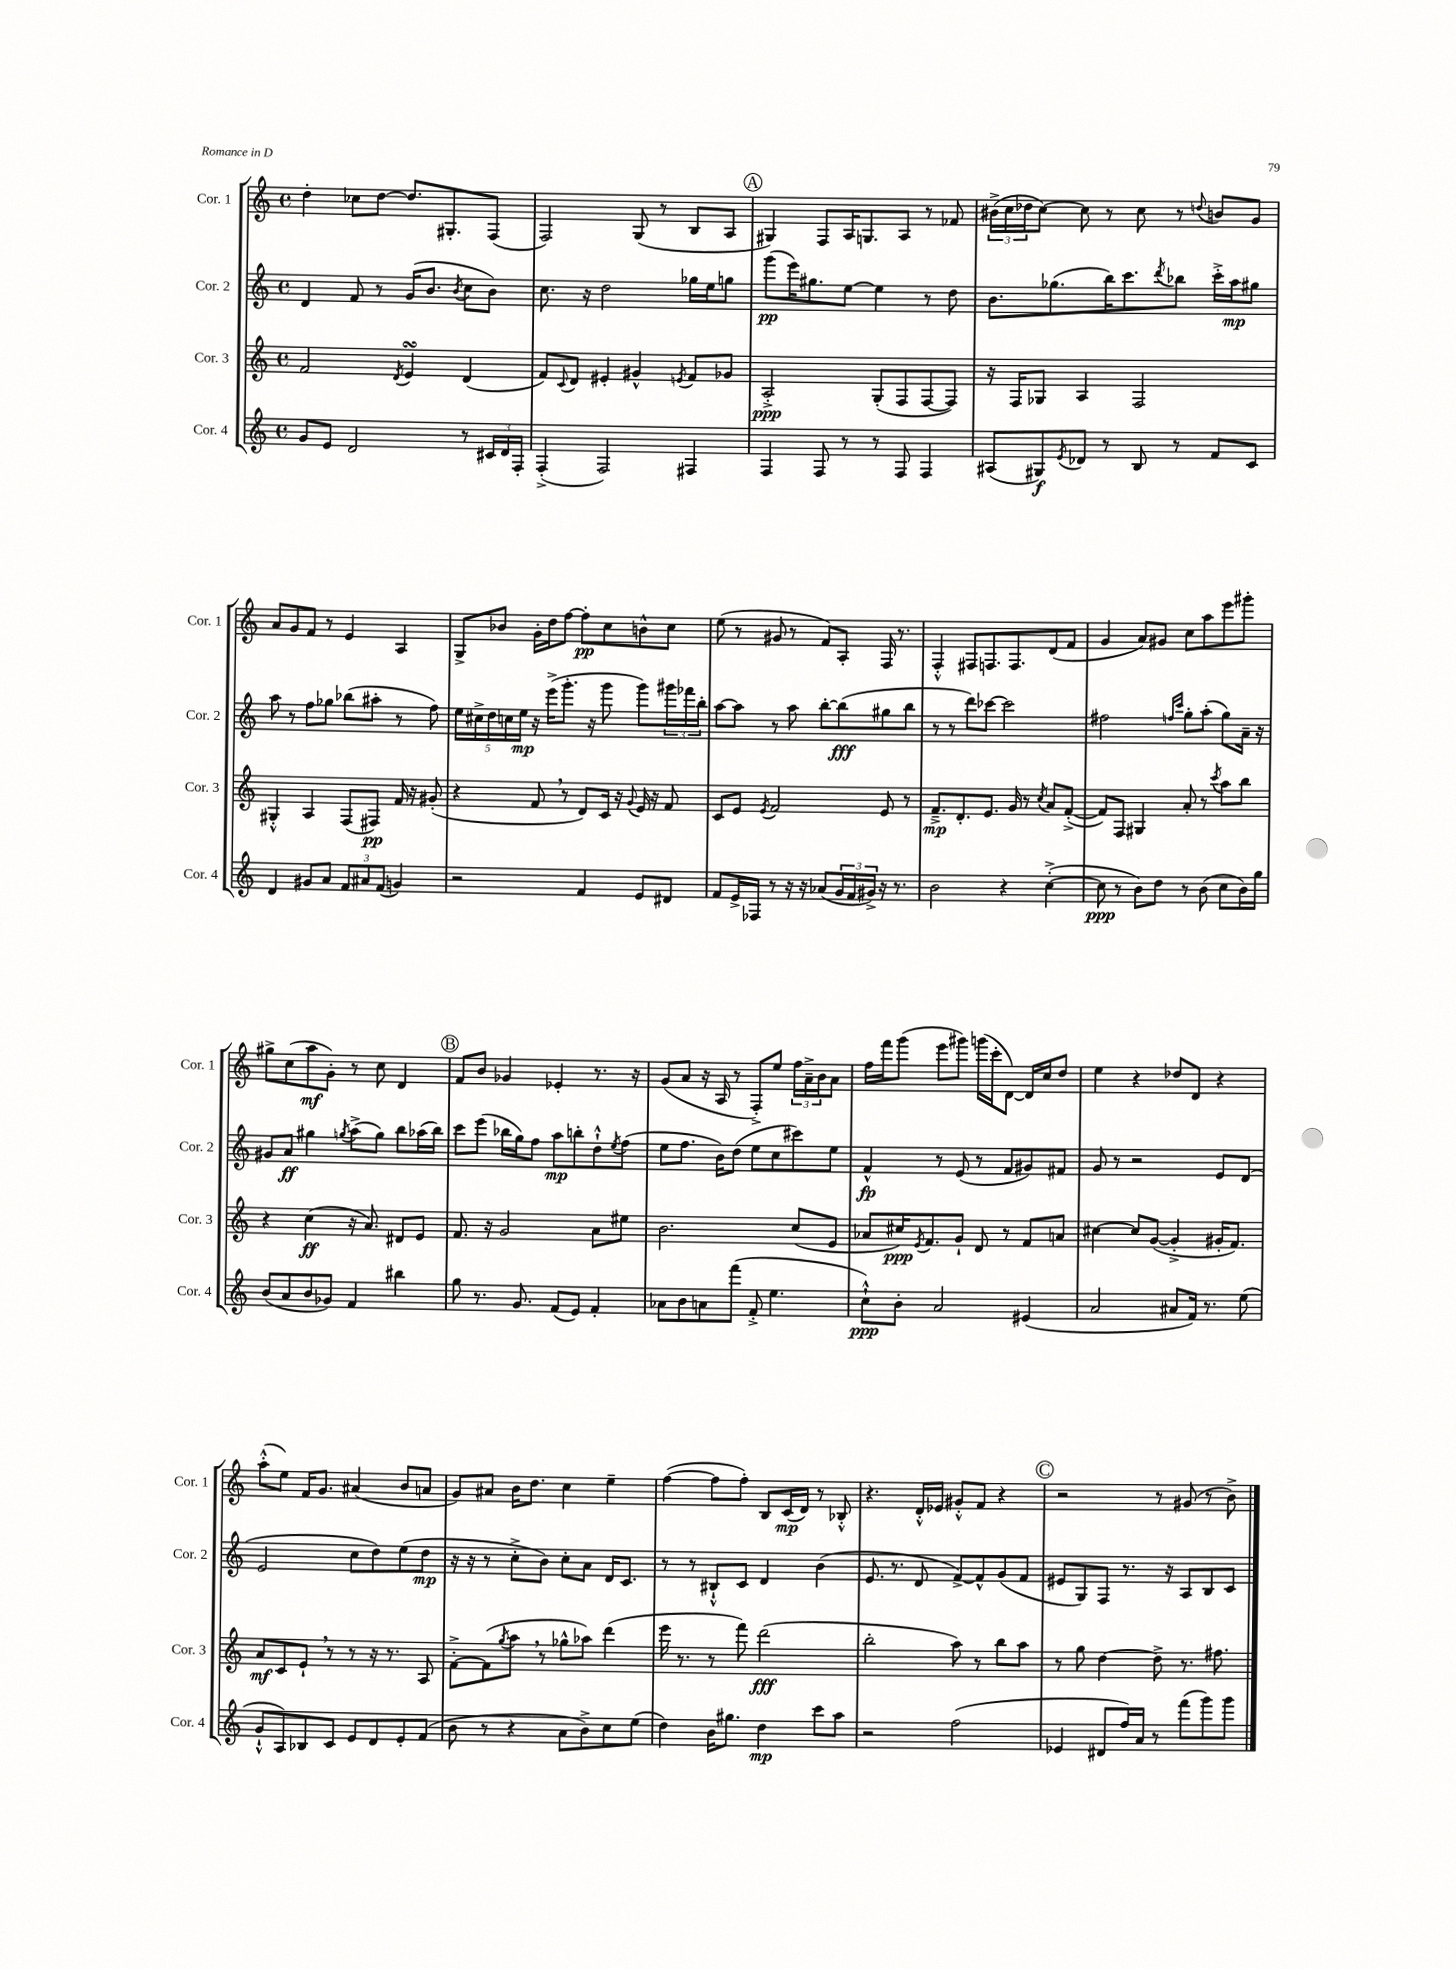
<<
\new StaffGroup <<
\new Staff = "s0" \with { instrumentName = "Cor. 1" shortInstrumentName = "Cor. 1" } {
    \clef treble \key c \major \defaultTimeSignature \time 4/4
    d''4-. ces''8 d''8~ d''8. gis8.-. f8( |
    f2) g8( r8 b8 a8 |
    \mark \markup { \circle "A" } gis4) f8 a16 g8. a8 r8 fes'8 |
    \tuplet 3/2 { bis'16->( c''16 des''16 } c''8~) c''8 r8 c''8 r8 \appoggiatura { d''8 } b'8 g'8 |
    a'8 g'8 f'8 r8 e'4 a4 |
    g8-> bes'8 g'16-. d''16 f''8~ f''8-.\pp c''8 b'8-^ c''8 |
    e''8( r8 gis'8 r8 f'8) a8-. f16 r8. |
    f4-.-^ fis8 f8. f8. d'8( f'8 |
    g'4 a'8) gis'8 c''8 a''8 e'''8 gis'''8-. |
    gis''8-> c''8( a''8\mf g'8-.) r8 c''8 d'4 |
    \mark \markup { \circle "B" } f'8 b'8 ges'4 ees'4-. r8. r16 |
    g'8( a'8 r16 a16 r8 f8-.->) e''8 \tuplet 3/2 { f''16 a'16---> b'16 } a'8 |
    f''16 f'''16 g'''8( e'''8 gis'''8) g'''16( c'''16-. d'8~) d'16 c''16 d''8 |
    e''4 r4 des''8 d'8 r4 |
    a''8-.-^( e''8) f'16 g'8. ais'4( b'8 a'8 |
    g'8) ais'8 b'16 d''8. c''4 e''4-- |
    f''4~( f''8 f''8-.) b8 c'16\mp( d'16) r8 bes8-.-^ |
    r4. d'16-.-^ ees'16 gis'8-.-^ f'8 r4 |
    \mark \markup { \circle "C" } r2 r8 gis'8( r8 b'8->) \bar "|." |
}
\new Staff = "s1" \with { instrumentName = "Cor. 2" shortInstrumentName = "Cor. 2" } {
    \clef treble \key c \major \defaultTimeSignature \time 4/4
    d'4 f'8 r8 g'16( b'8. \acciaccatura { b'8 } c''8 b'8) |
    c''8. r16 d''2 ges''16 e''16 g''8 |
    \mark \markup { \circle "A" } g'''8\pp( e'''16) gis''8. e''8~ e''4 r8 d''8 |
    b'8. ges''8.( b''16) c'''8. \acciaccatura { d'''8 } bes''8 c'''16-.-> a''16\mp gis''8 |
    a''8 r8 f''8 ges''8 bes''8( ais''8-. r8 f''8) |
    \tuplet 5/4 { e''16 cis''16-> d''16 c''16 e''16\mp } r16 e'''16->( g'''8.-. r16 g'''8 g'''8) \tuplet 3/2 { gis'''16 fes'''16 b''16-. } |
    a''8~ a''8 r8 a''8 b''8~-. b''8\fff( gis''8 b''8 |
    r8 r8 d'''8) ces'''8~ ces'''2 |
    fis''2 \grace { f''16 c'''16 } g''8-. a''8-.( g''8) a'16-- r16 |
    gis'8 a'8\ff gis''4 \acciaccatura { g''8 } a''8->( g''8) b''8 aes''16( b''16) |
    \mark \markup { \circle "B" } c'''8 e'''8( bes''16 g''16) f''8 a''8\mp b''8-. d''8-!-^ \acciaccatura { e''8 } f''8( |
    e''8 f''8. b'16) d''8( e''8 c''8 cis'''8) e''8 |
    f'4-^\fp r8 e'8( r8 f'8 gis'8) fis'8 |
    g'8 r8 r2 e'8 d'8( |
    e'2 c''8 d''8) e''8( d''8\mp |
    r16 r16 r8 c''8-.-> b'8) c''8-. a'8 d'16 c'8. |
    r8 r8 bis8-!-^ c'8 d'4 b'4( |
    e'8. r8. d'8 f'8~->) f'8-^ g'8( f'8 |
    \mark \markup { \circle "C" } eis'8 g8) f8 r8. r16 a8 b8 c'8 \bar "|." |
}
\new Staff = "s2" \with { instrumentName = "Cor. 3" shortInstrumentName = "Cor. 3" } {
    \clef treble \key c \major \defaultTimeSignature \time 4/4
    f'2 \acciaccatura { d'8 } e'4\turn d'4( |
    f'8) \appoggiatura { c'8 } d'8 eis'4-. gis'4-^ \acciaccatura { e'8 } f'8 ges'8 |
    \mark \markup { \circle "A" } a2-.->\ppp g8-.( f8 f8~ f8) |
    r16 f16 ges8 a4 f2 |
    gis4-.-^ a4 f8( fis8\pp) f'16 r16 gis'8-.( |
    r4 f'8 \breathe r8 d'8) c'16 r16 \appoggiatura { g'8 } e'16 r16 f'8 |
    c'8 e'8 \acciaccatura { e'8 } f'2 e'8 r8 |
    f'8.--->\mp d'8.-. e'8. g'16 r8 \acciaccatura { c''8 } a'8 f'8~-.->( |
    f'8) f8 gis4 a'8-. r8 \acciaccatura { c'''8 } a''8 b''8 |
    r4 c''4\ff( r16 a'8.) dis'8 e'8 |
    \mark \markup { \circle "B" } f'8. r16 g'2 a'8 eis''8 |
    b'2. c''8( e'8 |
    aes'8 cis''16\ppp) \acciaccatura { e'8 } f'8. g'8-! d'8 r8 f'8 a'8 |
    cis''4~ cis''8 g'8~( g'4-.-> gis'16-. f'8.) |
    a'8\mf c'8 e'8-! \breathe r8 r8 r16 r8. a8 |
    f'8~-.-> f'8( \acciaccatura { g''8 } a''8 \breathe r8 ges''8-^ aes''8) d'''4( |
    e'''16 r8. r8 f'''8) d'''2\fff( |
    b''2-. a''8) r8 b''8 a''8 |
    \mark \markup { \circle "C" } r8 g''8 d''4~ d''8-> r8. fis''8. \bar "|." |
}
\new Staff = "s3" \with { instrumentName = "Cor. 4" shortInstrumentName = "Cor. 4" } {
    \clef treble \key c \major \defaultTimeSignature \time 4/4
    g'8 e'8 d'2 r8 \tuplet 3/2 { cis'16 d'16 f16-. } |
    f4-.->( f2) fis4 |
    \mark \markup { \circle "A" } f4 f8 r8 r8 f8 f4 |
    ais8( gis8\f) \acciaccatura { e'8 } des'8 r8 b8 r8 f'8 c'8 |
    d'4 gis'8 a'8 \tuplet 3/2 { f'8 ais'8 f'8( } g'4) |
    r2 f'4 e'8 dis'8 |
    f'8 e'16-> fes16 r8 r16 r16 aes'8( \tuplet 3/2 { g'16 f'16 gis'16->) } r16 r8. |
    b'2 r4 c''4~-.->( |
    c''8\ppp r8 b'8) d''8 r8 b'8( c''8 b'16) g''16 |
    b'8( a'8 b'8 ges'8) f'4 bis''4 |
    \mark \markup { \circle "B" } g''8 r8. g'8. f'8( e'8) f'4-. |
    aes'8 b'8 a'8 f'''8( f'8-.-> e''4. |
    c''8-!-^\ppp) b'8-. a'2 eis'4( |
    a'2 ais'8 f'16) r8. e''8( |
    g'8-!-^ a8) bes8 c'8 e'8 d'8 e'8-. f'8( |
    b'8 r8 r4 a'8 b'8->) c''8 e''8( |
    d''4) b'16 gis''8. d''4\mp c'''8 a''8 |
    r2 f''2( |
    \mark \markup { \circle "C" } ees'4 dis'8 f''16) a'16 r8 f'''8( g'''8) g'''8 \bar "|." |
}
>>
>>
\layout { \context { \Score \remove "Bar_number_engraver" } }
